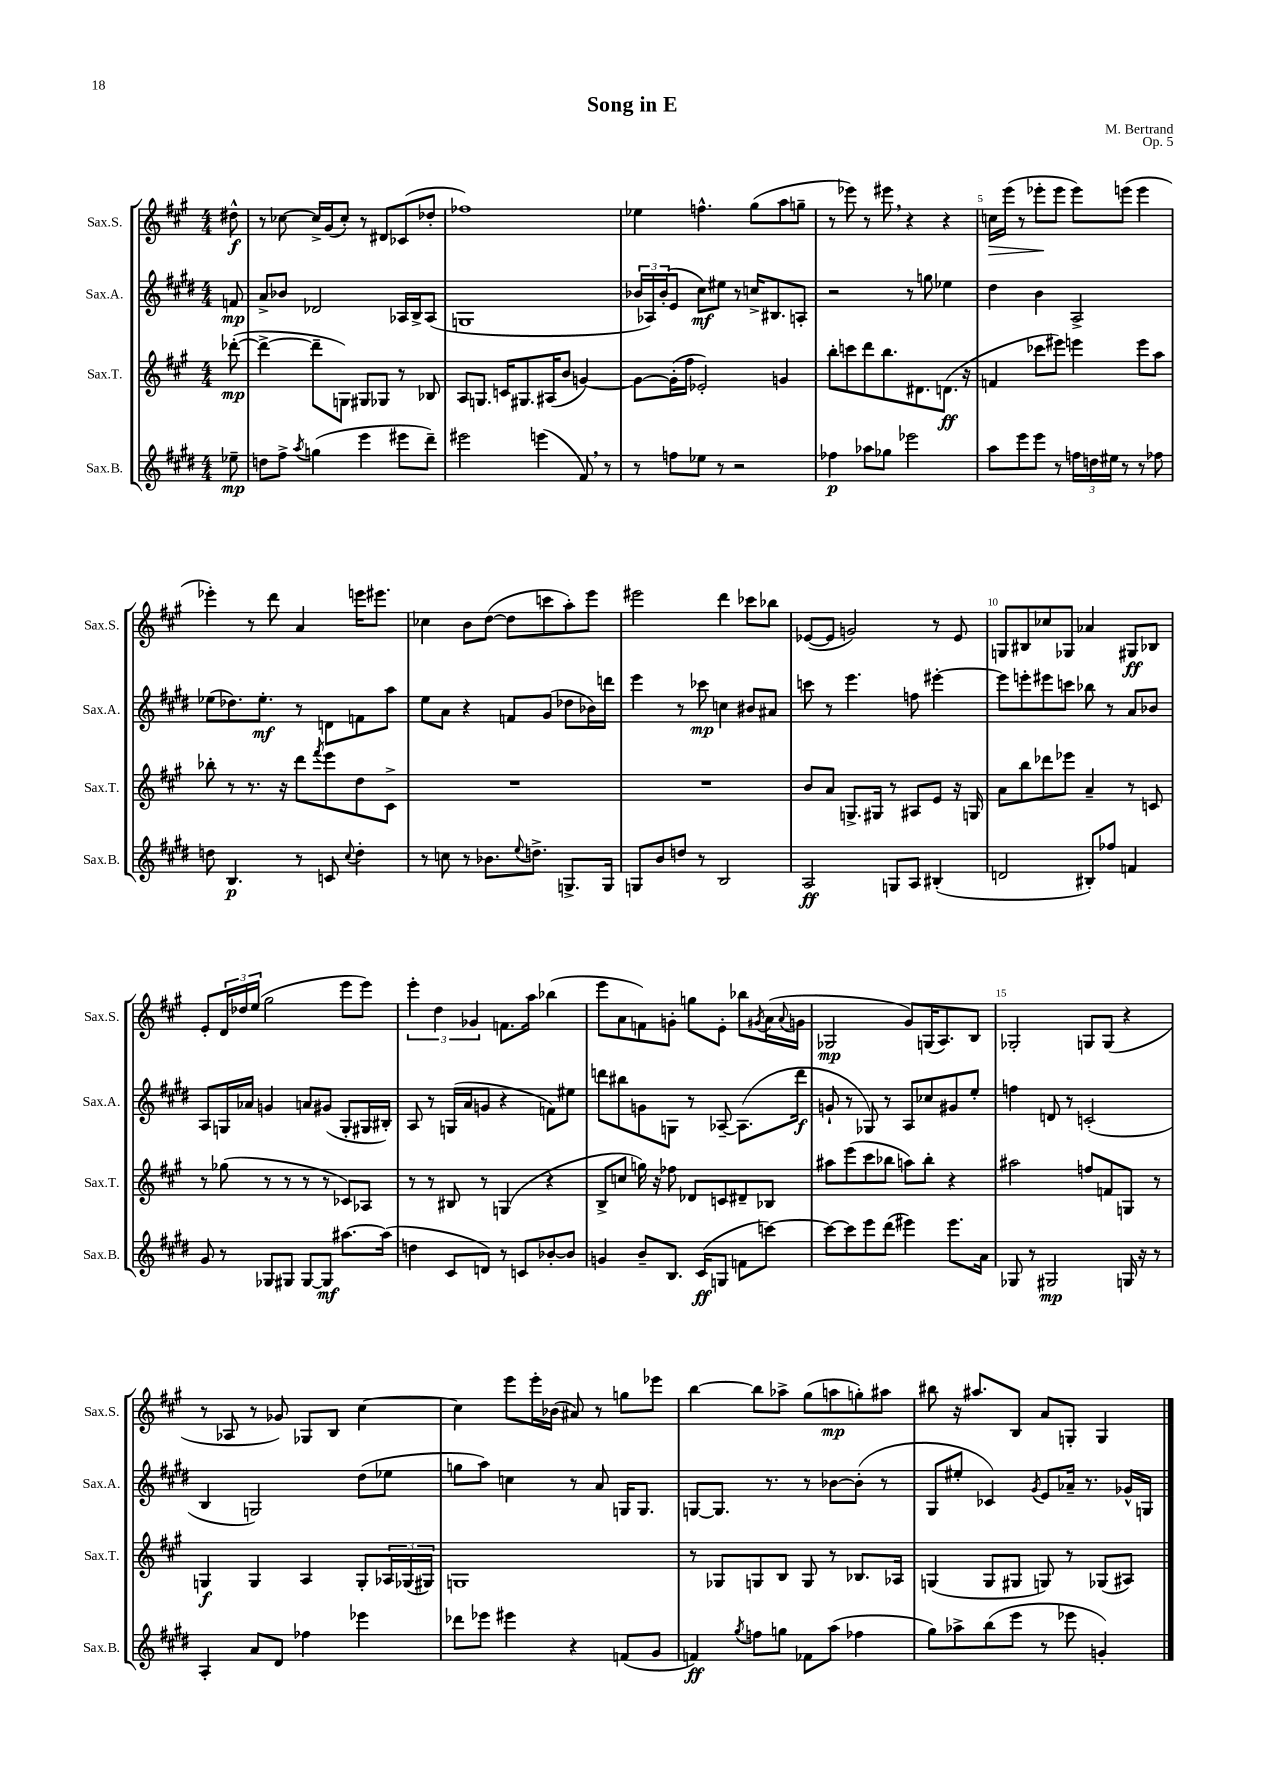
\header { title = "Song in E" composer = "M. Bertrand" opus = "Op. 5" }
<<
\new StaffGroup <<
\new Staff = "s0" \with { instrumentName = "Sax.S." shortInstrumentName = "Sax.S." } {
    \clef treble \key a \major \numericTimeSignature \time 4/4 \partial 8
    dis''8-^\f |
    r8 ces''8~ ces''16-> gis'16( ces''8-.) r8 dis'8 ces'8( des''8-. |
    fes''1) |
    ees''4 f''4.-^ gis''8( a''8 g''8-- |
    r8 ees'''8) r8 eis'''8 \breathe r4 r4 |
    c''16\> e'''16( r8 ees'''8-.\! ees'''8 ees'''8) e'''8( e'''4 |
    ees'''4-.) r8 d'''8 a'4 e'''16 eis'''8. |
    ces''4 b'8 d''8~( d''8 c'''8 a''8-.) e'''8 |
    eis'''2 d'''4 ces'''8 bes''8 |
    ees'8~( ees'8 g'2) r8 ees'8 |
    g8 bis8 ces''8 ges8 aes'4 gis8\ff bes8 |
    e'8-. \tuplet 3/2 { d'16 des''16 e''16( } gis''2 e'''8 e'''8) |
    \tuplet 3/2 { e'''4-. d''4 ges'4 } f'8. a''16 bes''4( |
    e'''8 a'8 f'8) g'8-. g''8 e'8-. bes''8 \acciaccatura { gis'8 } a'16( \appoggiatura { a'8 } g'16 |
    ges2\mp gis'8) g16( a8.) b8 |
    ges2-. g8 g8( r4 |
    r8 aes8 r8 ges'8) ges8 b8 cis''4~ |
    cis''4 e'''8 e'''16-. bes'16( ais'8) r8 g''8 ees'''8 |
    b''4~ b''8 aes''8-> gis''8( a''8\mp g''8-.) ais''8 |
    bis''8 r16 ais''8. b8 a'8 g8-. g4 \bar "|." |
}
\new Staff = "s1" \with { instrumentName = "Sax.A." shortInstrumentName = "Sax.A." } {
    \clef treble \key e \major \numericTimeSignature \time 4/4 \partial 8
    f'8\mp |
    a'8-> bes'8 des'2 aes16 b16-> aes8( |
    g1 |
    \tuplet 3/2 { bes'16 aes16) bes'16-.( } e'8 cis''8\mf) eis''8 r8 c''16-> bis8. a8-. |
    r2 r8 g''8 ees''4 |
    dis''4 b'4 a2-> |
    ees''8( des''8.) ees''8.-.\mf r8 d'8 f'8 a''8 |
    e''8 a'8 r4 f'8 gis'8( des''8 bes'16) d'''16 |
    e'''4 r8 ces'''8\mp c''4 bis'8 ais'8 |
    c'''8 r8 e'''4. f''8 eis'''4~-. |
    eis'''8 e'''8-. eis'''8 c'''8 bes''8 r8 a'8 bes'8 |
    a8 g16 aes'16 g'4 a'8 gis'8( g8-. gis16 bis16-.) |
    a8 r8 g16( a'16 g'8 r4 f'8) eis''8 |
    d'''8 bis''8 g'8 g8 r8 aes8~-- aes8.( d'''16\f |
    g'8-! r8 ges8) r8 a8 ces''8 gis'8 e''8-. |
    f''4 d'8 r8 c'2-.( |
    b4 g2) dis''8( ees''8 |
    g''8 a''8) c''4 r8 a'8 g16 g8. |
    g8~ g8. r8. r8 bes'8~ bes'8-.( r8 |
    gis8 eis''8-. ces'4) \acciaccatura { gis'8 } e'8 aes'16-- r8. ges'16-^ g16 \bar "|." |
}
\new Staff = "s2" \with { instrumentName = "Sax.T." shortInstrumentName = "Sax.T." } {
    \clef treble \key a \major \numericTimeSignature \time 4/4 \partial 8
    des'''8~-.\mp( |
    des'''4~-> des'''8-- g8) gis8 ges8 r8 bes8 |
    a8 g8. c'16 gis8. ais16( b'8 g'4~) |
    g'8~ g'16-.( fis''16 ees'2-.) g'4 |
    b''8-. c'''8 d'''8 b''8. dis'8. d'8.\ff( r16 |
    f'4 ces'''8 eis'''8) e'''4 e'''8 a''8 |
    bes''8-. r8 r8. r16 d'''8 \acciaccatura { fis'''8 } e'''8 d''8 cis'8-> |
    R1 |
    R1 |
    b'8 a'8 g8.-> gis16 r8 ais8 e'8 r16 g16 |
    a'8 b''8 des'''8 ees'''8 a'4-- r8 c'8 |
    r8 ges''8( r8 r8 r8 r8 ces'8) aes8 |
    r8 r8 bis8 r8 g4( r4 |
    b8-> c''8 g''16) r16 fes''8 des'8 c'8 dis'8-- bes8 |
    ais''8 e'''8( cis'''8 bes''8 a''8) bes''8-. r4 |
    ais''2 f''8 f'8 g8 r8 |
    g4\f g4 a4 g8-. \tuplet 3/2 { aes16 ges16( gis16) } |
    g1 |
    r8 ges8 g8 b8 g8 r8 bes8. aes16 |
    g4( g8 gis8 g8) r8 ges8( ais8) \bar "|." |
}
\new Staff = "s3" \with { instrumentName = "Sax.B." shortInstrumentName = "Sax.B." } {
    \clef treble \key e \major \numericTimeSignature \time 4/4 \partial 8
    ees''8--\mp |
    d''8 fis''8-> \acciaccatura { a''8 } g''4( e'''4 eis'''8 dis'''8--) |
    eis'''2 e'''4( fis'8) \breathe r8 |
    r8 f''8 ees''8 r8 r2 |
    fes''4\p aes''8 ges''8 ees'''2 |
    a''8 e'''8 e'''8 r8 \tuplet 3/2 { f''16 d''16 eis''16 } r8 r8 fes''8 |
    d''8 b4.\p r8 c'8 \appoggiatura { cis''8 } d''4-. |
    r8 c''8 r8 bes'8. \appoggiatura { e''8 } d''8.-> g8.-> g16 |
    g8 b'8 d''8 r8 b2 |
    a2\ff g8 a8 bis4-.( |
    d'2 bis8-.) fes''8 f'4 |
    gis'8 r8 ges8 gis8 gis8~ gis8\mf ais''8.~ ais''16( |
    d''4 cis'8 d'8) r8 c'8 bes'8~-. bes'8 |
    g'4 b'8-- b8. cis'16\ff( g8 f'8 c'''8~) |
    c'''8~ c'''8 e'''8 dis'''8( eis'''4) eis'''8. a'16 |
    ges8 r8 gis2\mp g16 r16 r8 |
    a4-. a'8 dis'8 fes''4 ees'''4 |
    des'''8 ees'''8 eis'''4 r4 f'8( gis'8 |
    f'4\ff) \acciaccatura { gis''8 } f''8 g''8 fes'8 a''8( fes''4 |
    gis''8) aes''8-> b''8( e'''8 r8 ees'''8 g'4-.) \bar "|." |
}
>>
>>
\layout { \context { \Score \override BarNumber.break-visibility = ##(#f #t #t) barNumberVisibility = #(every-nth-bar-number-visible 5) } }
